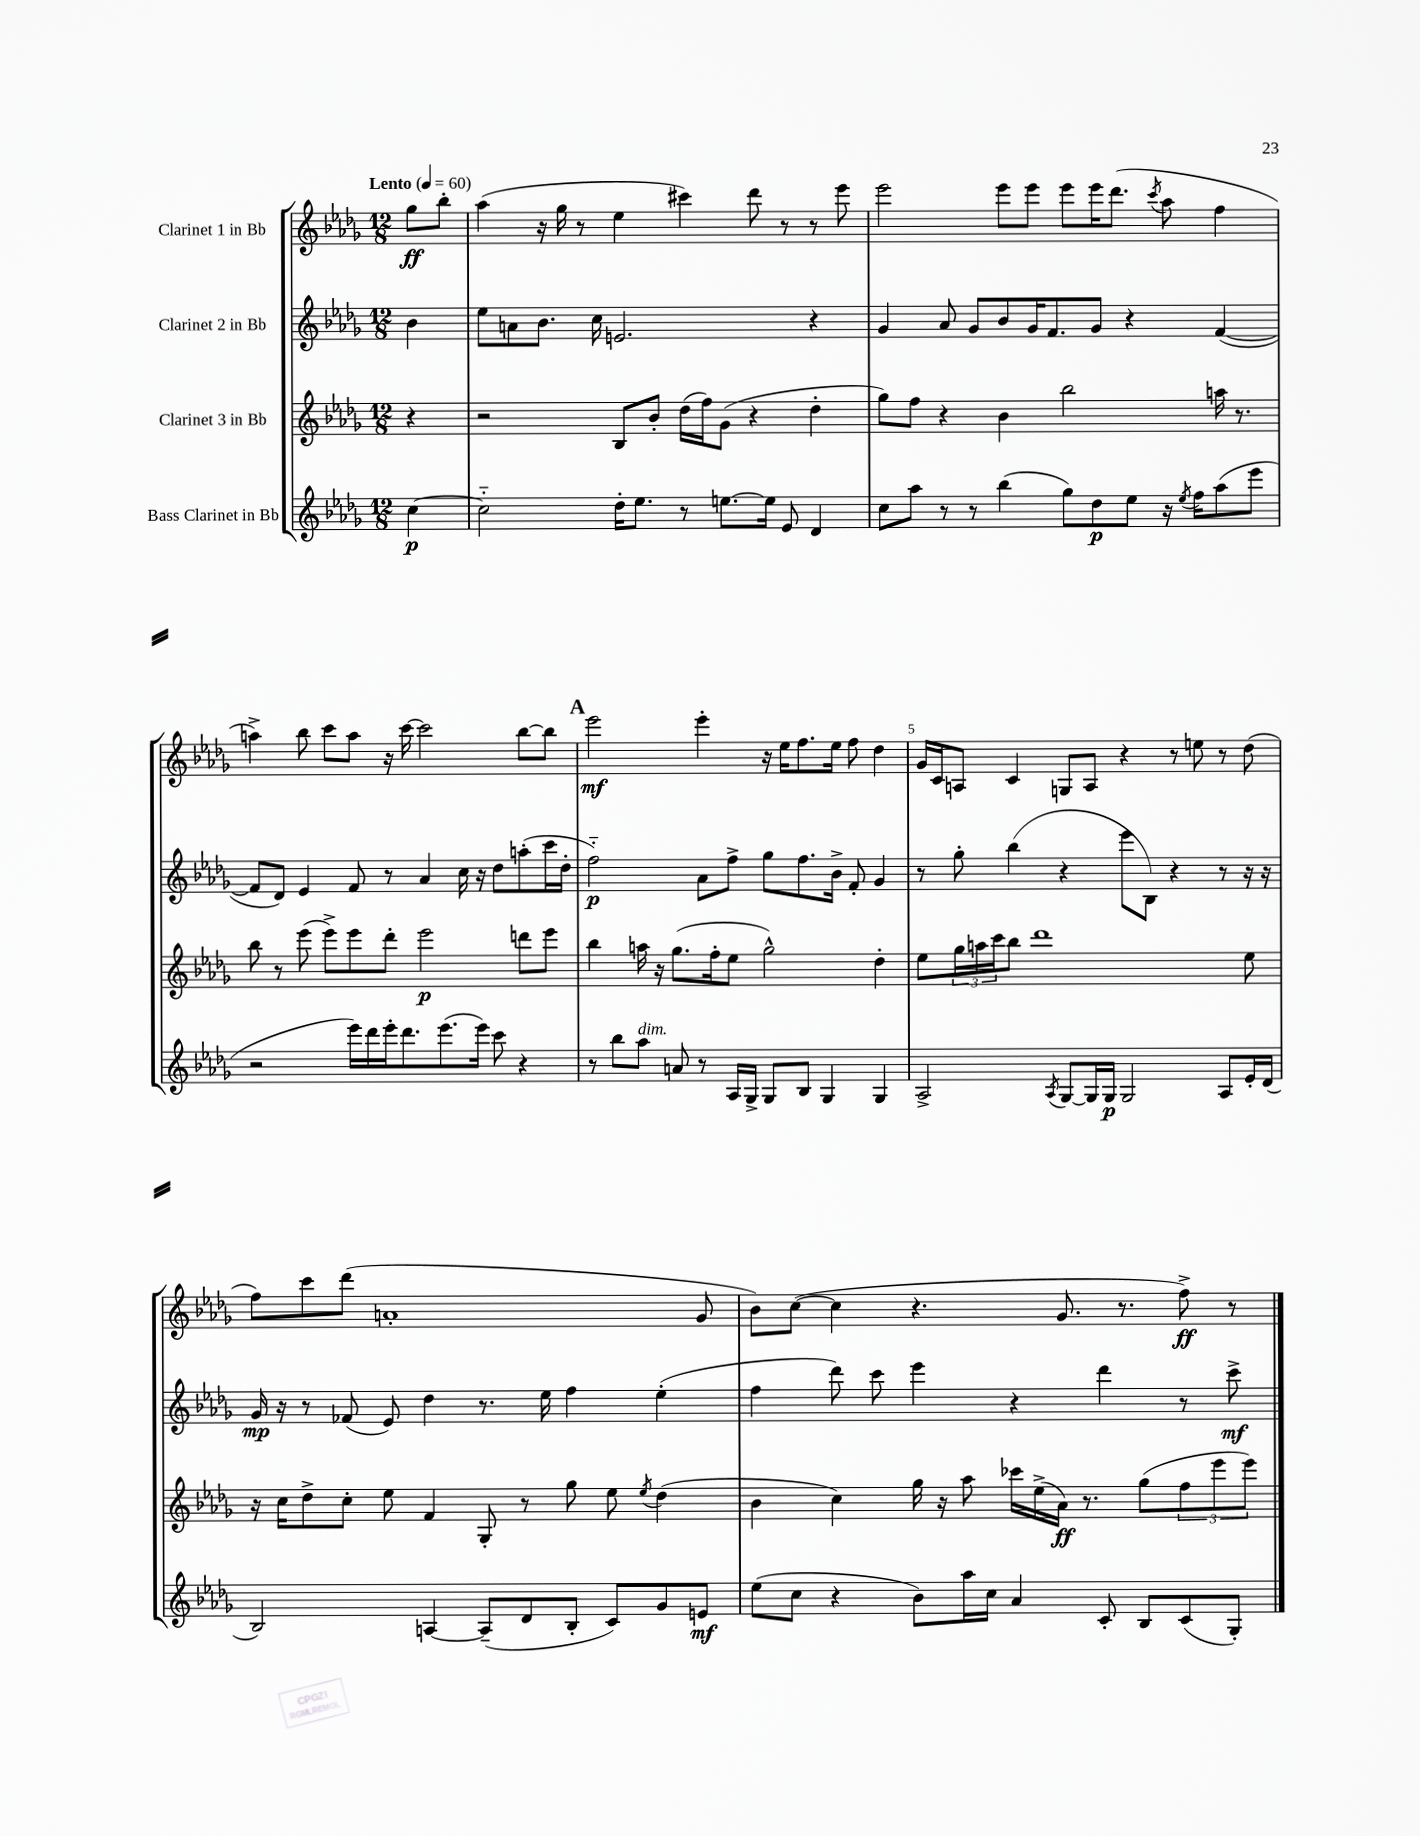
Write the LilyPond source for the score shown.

<<
\new StaffGroup <<
\new Staff = "s0" \with { instrumentName = "Clarinet 1 in Bb" } {
    \clef treble \key des \major \numericTimeSignature \time 12/8 \partial 4 \tempo "Lento" 4 = 60
    ges''8\ff bes''8-. |
    aes''4( r16 ges''16 r8 ees''4 cis'''4) des'''8 r8 r8 ees'''8 |
    ees'''2 ees'''8 ees'''8 ees'''8 ees'''16 des'''8.( \acciaccatura { c'''8 } aes''8 f''4 |
    a''4->) bes''8 c'''8 a''8 r16 c'''16~ c'''2 bes''8~ bes''8 |
    \mark \markup { \bold "A" } ees'''2\mf ees'''4-. r16 ees''16 f''8. ees''16 f''8 des''4 |
    ges'16 c'16 a8 c'4 g8 a8 r4 r8 e''8 r8 des''8( |
    f''8) c'''8 des'''8( a'1-. ges'8 |
    bes'8) c''8~( c''4 r4. ges'8. r8. f''8->\ff) r8 \bar "|." |
}
\new Staff = "s1" \with { instrumentName = "Clarinet 2 in Bb" } {
    \clef treble \key des \major \numericTimeSignature \time 12/8 \partial 4
    bes'4 |
    ees''8 a'8 bes'8. c''16 e'2. r4 |
    ges'4 aes'8 ges'8 bes'8 ges'16 f'8. ges'8 r4 f'4~( |
    f'8 des'8) ees'4 f'8 r8 aes'4 c''16 r16 des''8 a''8-.( c'''16 des''16-. |
    \mark \markup { \bold "A" } f''2-_\p) aes'8 f''8-> ges''8 f''8. bes'16-> f'8-. ges'4 |
    r8 ges''8-. bes''4( r4 ees'''8 bes8) r4 r8 r16 r16 |
    ges'16\mp r16 r8 fes'8( ees'8) des''4 r8. ees''16 f''4 ees''4-.( |
    f''4 des'''8) c'''8 ees'''4 r4 des'''4 r8 c'''8->\mf \bar "|." |
}
\new Staff = "s2" \with { instrumentName = "Clarinet 3 in Bb" } {
    \clef treble \key des \major \numericTimeSignature \time 12/8 \partial 4
    r4 |
    r2 bes8 bes'8-. des''16( f''16) ges'8( r4 des''4-. |
    ges''8) f''8 r4 bes'4 bes''2 a''16 r8. |
    bes''8 r8 ees'''8( ees'''8->) ees'''8 des'''8-. ees'''2\p d'''8 ees'''8 |
    \mark \markup { \bold "A" } bes''4 a''16 r16 ges''8.( f''16-. ees''8 ges''2-^) des''4-. |
    ees''8 \tuplet 3/2 { ges''16 a''16 c'''16 } bes''8 des'''1 ees''8 |
    r16 c''16 des''8-> c''8-. ees''8 f'4 ges8-. r8 ges''8 ees''8 \acciaccatura { ees''8 } des''4( |
    bes'4 c''4) ges''16 r16 aes''8 ces'''16 ees''16->( aes'16\ff) r8. ges''8( \tuplet 3/2 { f''8 ees'''8 ees'''8) } \bar "|." |
}
\new Staff = "s3" \with { instrumentName = "Bass Clarinet in Bb" } {
    \clef treble \key des \major \numericTimeSignature \time 12/8 \partial 4
    c''4~\p |
    c''2-_ des''16-. ees''8. r8 e''8.~ e''16 ees'8 des'4 |
    c''8 aes''8 r8 r8 bes''4( ges''8) des''8\p ees''8 r16 \acciaccatura { ees''8 } f''16 aes''8( ees'''8 |
    r2 ees'''16) des'''16 ees'''16-. des'''8. ees'''8.( ees'''16) c'''8 r4 |
    \mark \markup { \bold "A" } r8 bes''8 aes''8^\markup { \italic "dim." } a'8 r8 aes16 ges16-> ges8 bes8 ges4 ges4 |
    aes2-> \acciaccatura { aes8 } ges8~ ges16 ges16\p ges2 aes8 ees'16-. des'16( |
    bes2) a4~ a8--( des'8 bes8-. c'8) ges'8 e'8\mf |
    ees''8( c''8 r4 bes'8) aes''16 c''16 aes'4 c'8-. bes8 c'8( ges8-.) \bar "|." |
}
>>
>>
\layout { \context { \Score \override BarNumber.break-visibility = ##(#f #t #t) barNumberVisibility = #(every-nth-bar-number-visible 5) } }
